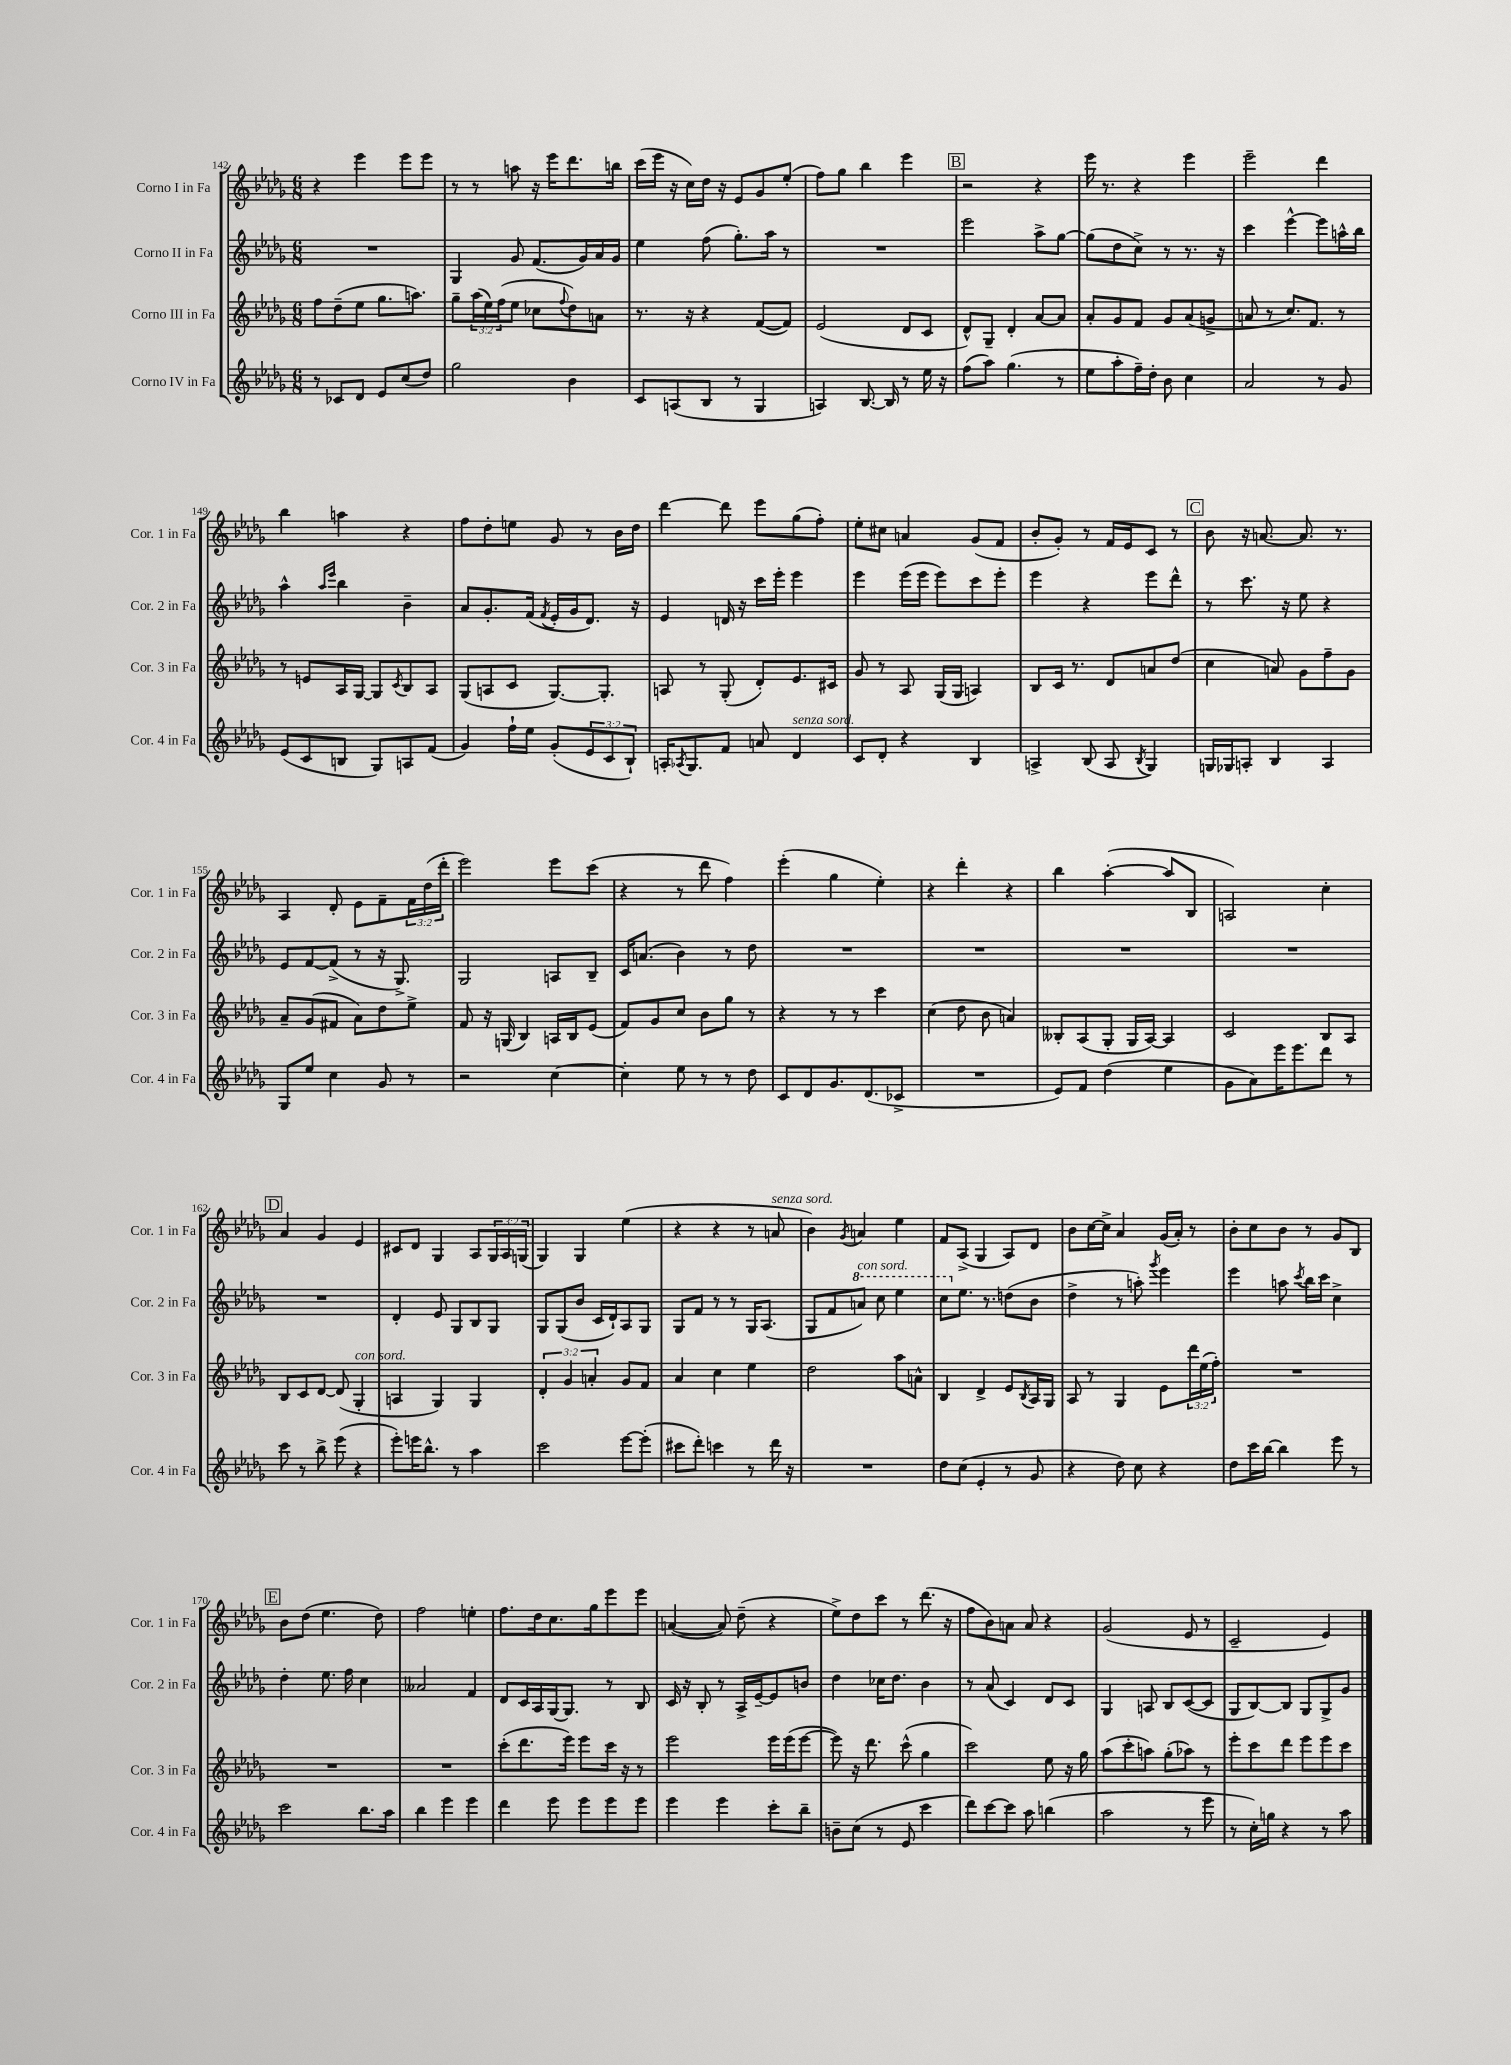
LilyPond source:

<<
\new StaffGroup <<
\new Staff = "s0" \with { instrumentName = "Corno I in Fa" shortInstrumentName = "Cor. 1 in Fa" } {
    \clef treble \key des \major \numericTimeSignature \time 6/8 \override Staff.TupletNumber.text = #tuplet-number::calc-fraction-text
    r4 ees'''4 ees'''8 ees'''8 |
    r8 r8 a''8 r16 ees'''16 des'''8. b''16 |
    c'''16( ees'''16 r16 c''16) des''16 r16 ees'8 ges'8 ees''8-.( |
    f''8) ges''8 bes''4 ees'''4 |
    \mark \markup { \box "B" } r2 r4 |
    ees'''16 r8. r4 ees'''4 |
    ees'''2-- des'''4 |
    bes''4 a''4 r4 |
    f''8 des''8-. e''8 ges'8 r8 bes'16 des''16 |
    des'''4~ des'''8 ees'''8 ges''8( f''8-.) |
    ees''8-. cis''8 a'4 ges'8( f'8 |
    bes'8-. ges'8-.) r8 f'16 ees'16 c'8 r8 |
    \mark \markup { \box "C" } bes'8 r16 a'8.~ a'8. r8. |
    aes4 des'8-. ees'8 f'8-- \tuplet 3/2 { f'16 des''16( des'''16-. } |
    ees'''2) ees'''8 c'''8( |
    r4 r8 des'''8 f''4) |
    ees'''4-.( ges''4 ees''4-.) |
    r4 des'''4-. r4 |
    bes''4 aes''4~-.( aes''8 bes8 |
    a2) c''4-. |
    \mark \markup { \box "D" } aes'4 ges'4 ees'4 |
    cis'8 des'8 ges4 aes8 \tuplet 3/2 { ges16 aes16 g16( } |
    ges4) ges4 ees''4( |
    r4 r4 r8 a'8^\markup { \italic "senza sord." } |
    bes'4) \acciaccatura { ges'8 } a'4 ees''4 |
    f'8 aes8->( ges4 aes8) des'8 |
    bes'8 c''16~ c''16-> aes'4 ges'16( aes'16-.) r8 |
    bes'8-. c''8 bes'8 r8 ges'8 bes8 |
    \mark \markup { \box "E" } bes'8 des''8( ees''4. des''8) |
    f''2 e''4-. |
    f''8. des''16 c''8. ges''16 ees'''8 ees'''8 |
    a'4~( a'8) des''8--( r4 |
    ees''8->) des''8 c'''8 r8 des'''8.( r16 |
    f''8 bes'8) a'8 a'8 r4 |
    ges'2( ees'8 r8 |
    c'2-- ees'4) \bar "|." |
}
\new Staff = "s1" \with { instrumentName = "Corno II in Fa" shortInstrumentName = "Cor. 2 in Fa" } {
    \clef treble \key des \major \numericTimeSignature \time 6/8
    R2. |
    ges4 ges'8 f'8.( ges'16) aes'16 ges'16 |
    ees''4 f''8( ges''8.-.) aes''16 r8 |
    R2. |
    \mark \markup { \box "B" } ees'''2 aes''8-> ges''8~ |
    ges''8( des''8 c''8->) r8 r8. r16 |
    c'''4 ees'''4~-^ ees'''8 a''16-^ bes''16 |
    aes''4-^ \grace { aes''16 ees'''16 } bes''4 bes'4-- |
    aes'8 ges'8.-. f'16( \acciaccatura { f'8 } ees'16-. ges'16 des'8.) r16 |
    ees'4 d'16 r16 c'''16 ees'''16-. ees'''4 |
    ees'''4 ees'''16( ees'''16 ees'''8) c'''8 ees'''8-. |
    ees'''4 r4 ees'''8 des'''8-^ |
    \mark \markup { \box "C" } r8 c'''8. r16 ees''8 r4 |
    ees'8 f'8~ f'8->( r8 r16 ges8.->) |
    ges2 a8 bes8-- |
    c'16 a'8.( bes'4) r8 des''8 |
    R2. |
    R2. |
    R2. |
    R2. |
    \mark \markup { \box "D" } R2. |
    des'4-. ees'8 ges8 bes8 ges8 |
    ges8 ges8( bes'8 c'16 des'16-!) aes8 ges8 |
    ges8 f'8 r8 r8 ges16 aes8.( |
    ges8 f'8 \ottava #1 a''8^\markup { \italic "con sord." }) c'''8 ees'''4 |
    c'''8 \ottava #0 ees''8. r8. d''8( bes'8 |
    des''4-> r8 a''8-.) \acciaccatura { ges'''8 } ees'''4 |
    ees'''4 a''8 \acciaccatura { c'''8 } bes''16 c'''16 c''4-> |
    \mark \markup { \box "E" } des''4-. ees''8. f''16 c''4 |
    aeses'2 f'4 |
    des'8 c'16 aes16 ges16~ ges8. r8 bes8 |
    c'16 r16 bes8-. r8 aes16-> ees'16~-- ees'8 b'8 |
    des''4 ces''16 des''8. bes'4 |
    r8 aes'8( c'4) des'8 c'8 |
    ges4 a8 bes8 c'8~( c'8 |
    ges8 bes8~) bes8 ges8 ges8-> ges'8 \bar "|." |
}
\new Staff = "s2" \with { instrumentName = "Corno III in Fa" shortInstrumentName = "Cor. 3 in Fa" } {
    \clef treble \key des \major \numericTimeSignature \time 6/8 \override Staff.TupletNumber.text = #tuplet-number::calc-fraction-text
    f''8 des''8--( ees''8 ges''8. a''8.) |
    ges''8-- \tuplet 3/2 { aes''16( ees''16) f''16( } ees''8 ces''8 \appoggiatura { f''8 } des''8) a'8 |
    r8. r16 r4 f'8~( f'8) |
    ees'2( des'8 c'8 |
    \mark \markup { \box "B" } des'8-^) ges8-- des'4-. aes'8~ aes'8 |
    aes'8-. ges'8 f'8 ges'8 aes'8( g'8-> |
    a'8 r8 c''8.) f'8. r8 |
    r8 e'8 aes16 ges16~ ges8 \acciaccatura { c'8 } bes8 aes8 |
    ges8( a8 c'8 ges8.~) ges8.-. |
    a8 r8 ges8-.( des'8-.) ees'8. cis'16 |
    ges'8 r8 aes8 ges16( ges16 a4) |
    bes8 c'16 r8. des'8 a'8 des''8( |
    \mark \markup { \box "C" } c''4 a'8) ges'8 f''8-- ges'8 |
    aes'8-- ges'8( fis'8 aes'8) des''8 ees''8-> |
    f'8 r16 g16( bes4) a16 bes16 ees'8( |
    f'8) ges'8 c''8 bes'8 ges''8 r8 |
    r4 r8 r8 c'''4 |
    c''4( des''8 bes'8 a'4) |
    beses8-. aes8( ges8-. ges16 aes16~) aes4 |
    c'2 bes8 aes8 |
    \mark \markup { \box "D" } bes8 c'8 des'8~ des'8( ges4-.^\markup { \italic "con sord." } |
    a4 ges4) ges4 |
    \tuplet 3/2 { des'4-. ges'4 a'4-. } ges'8 f'8 |
    aes'4 c''4 ees''4 |
    des''2 aes''8 a'8-^ |
    bes4 des'4-> ees'8 \acciaccatura { bes8 } aes16 ges16 |
    aes8 r8 ges4 ees'8 \tuplet 3/2 { des'''16 ees''16( f''16-.) } |
    R2. |
    \mark \markup { \box "E" } R2. |
    R2. |
    c'''8-.( des'''8. ees'''16) ees'''8 c'''16 r16 r8 |
    ees'''2 ees'''16 ees'''16( ees'''8~ |
    ees'''8) r16 des'''8. c'''8-^( ges''4 |
    c'''2) ees''8 r16 ges''16 |
    aes''8( c'''8-. a''8) ges''8-.( aes''8) r8 |
    ees'''8-. c'''8 des'''8 ees'''8 ees'''8 c'''8 \bar "|." |
}
\new Staff = "s3" \with { instrumentName = "Corno IV in Fa" shortInstrumentName = "Cor. 4 in Fa" } {
    \clef treble \key des \major \numericTimeSignature \time 6/8 \override Staff.TupletNumber.text = #tuplet-number::calc-fraction-text
    r8 ces'8 des'8 ees'8 c''8( des''8) |
    ges''2 bes'4 |
    c'8 a8( bes8 r8 ges4 |
    a4) bes8.~ bes16 r8 ees''16 r16 |
    \mark \markup { \box "B" } f''8( aes''8) ges''4.( r8 |
    ees''8 aes''8-. f''16--) des''16-. bes'8 c''4 |
    aes'2 r8 ges'8 |
    ees'8( c'8 b8 ges8) a8 f'8( |
    ges'4) f''16-! ees''16 ges'8-.( \tuplet 3/2 { ees'8 c'8 bes8-!) } |
    a16-. \acciaccatura { aes8 } ges8. f'8 a'8 des'4^\markup { \italic "senza sord." } |
    c'8 des'8-. r4 bes4 |
    a4-> bes8( a8 \acciaccatura { bes8 } ges4) |
    \mark \markup { \box "C" } g16 ges16 a8-. bes4 a4 |
    ges8 ees''8 c''4 ges'8 r8 |
    r2 c''4~ |
    c''4-. ees''8 r8 r8 des''8 |
    c'8 des'8 ges'8. des'8.( ces'8-> |
    R2. |
    ees'8) f'8 des''4( ees''4 |
    ges'8 aes'8) ees'''16 ees'''8. des'''8 r8 |
    \mark \markup { \box "D" } c'''8 r8 bes''8-> ees'''8( r4 |
    ees'''8-.) e'''16 bes''8.-^ r8 aes''4 |
    c'''2 ees'''8~ ees'''8-.( |
    cis'''8 des'''8-.) c'''4 r8 des'''16 r16 |
    R2. |
    des''8 c''8( ees'4-. r8 ges'8 |
    r4 des''8) c''8 r4 |
    des''8 c'''16 bes''16~ bes''4 ees'''8 r8 |
    \mark \markup { \box "E" } c'''2 bes''8. aes''16 |
    bes''4 ees'''4 ees'''4 |
    des'''4 ees'''8 ees'''8 ees'''8 ees'''8 |
    ees'''4 ees'''4 c'''8-. bes''8-- |
    b'8-- c''8( r8 ees'8 c'''4 |
    des'''8) c'''8~ c'''8 aes''8 b''4( |
    aes''2 r8 ees'''8 |
    r8 c''16-.) g''16 r4 r8 aes''8 \bar "|." |
}
>>
>>
\layout { \context { \Score currentBarNumber = #142 } }
